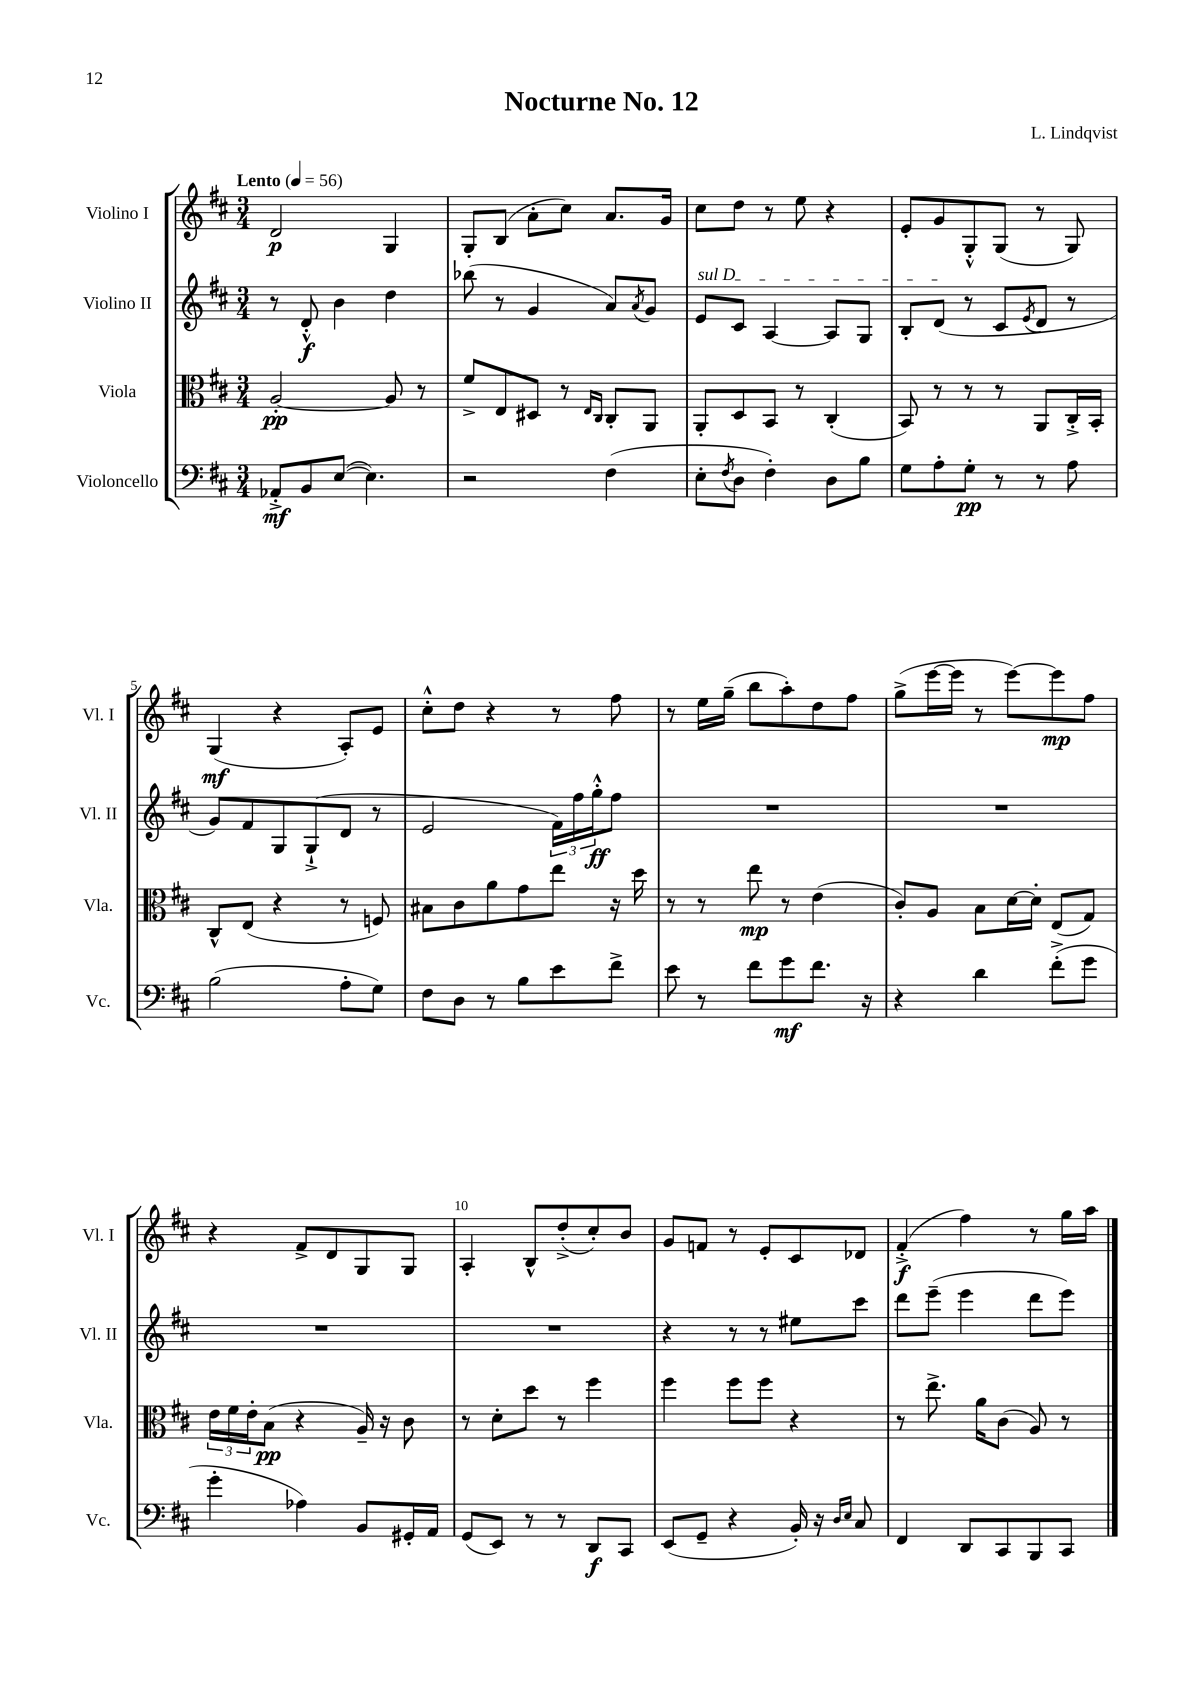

**kern	**dynam	**kern	**dynam	**kern	**dynam	**kern	**dynam
*part4	*part4	*part3	*part3	*part2	*part2	*part1	*part1
*staff4	*staff4	*staff3	*staff3	*staff2	*staff2	*staff1	*staff1
*I"Violoncello	*	*I"Viola	*	*I"Violino II	*	*I"Violino I	*
*I'Vc.	*	*I'Vla.	*	*I'Vl. II	*	*I'Vl. I	*
*clefF4	*	*clefC3	*	*clefG2	*	*clefG2	*
*k[f#c#]	*	*k[f#c#]	*	*k[f#c#]	*	*k[f#c#]	*
*M3/4	*	*M3/4	*	*M3/4	*	*M3/4	*
*MM56	*	*MM56	*	*MM56	*	*MM56	*
=1	=1	=1	=1	=1	=1	=1	=1
!	!	!	!	!	!	!LO:TX:a:B:t=Lento	!
8AA-X'^/L	mf	[2A'/	pp	8r	.	2d/	p
8BB/	.	.	.	8d'^^/	f	.	.
([8E/J	.	.	.	4b\	.	.	.
4.E\])	.	.	.	.	.	.	.
.	.	8A/]	.	4dd\	.	4G/	.
.	.	8r	.	.	.	.	.
=2	=2	=2	=2	=2	=2	=2	=2
2r	.	8f#^/L	.	(8bb-X\	.	8G'/L	.
.	.	8E/	.	8r	.	(8B/J	.
.	.	8D#X/J	.	4g/	.	8a'\L	.
.	.	8r	.	.	.	8cc#\J)	.
.	.	16qqE/LL	.	.	.	.	.
.	.	16qqC#/JJ	.	.	.	.	.
(4F#\	.	8C#'/L	.	8a/L)	.	8.a/L	.
.	.	.	.	8qa/	.	.	.
.	.	8AA/J	.	8g/J	.	.	.
.	.	.	.	.	.	16g/Jk	.
=3	=3	=3	=3	=3	=3	=3	=3
!	!	!	!	!LO:TX:a:i:t=sul D	!	!	!
8E'\L	.	8AA'/L	.	8e/L	.	8cc#\L	.
8qF#/	.	.	.	.	.	.	.
8D\J	.	8D/	.	8c#/J	.	8dd\J	.
4F#'\)	.	8BB/J	.	[4A/	.	8r	.
.	.	8r	.	.	.	8ee\	.
8D\L	.	(4C#'/	.	8A/L]	.	4r	.
8B\J	.	.	.	8G/J	.	.	.
=4	=4	=4	=4	=4	=4	=4	=4
8G\L	.	8BB/)	.	8B'/L	.	8e'/L	.
8A'\	.	8r	.	(8d/J	.	8g/	.
8G'\J	pp	8r	.	8r	.	8G'^^/	.
8r	.	8r	.	8c#/L	.	(8G/J	.
.	.	.	.	8qe/	.	.	.
8r	.	8AA/L	.	8d/J	.	8r	.
8A\	.	16C#'^/L	.	8r	.	8G/)	.
.	.	16BB'/JJ	.	.	.	.	.
!!LO:LB:g=z
=5	=5	=5	=5	=5	=5	=5	=5
(2B\	.	8C#^^/L	.	8g/L)	.	(4G/	mf
.	.	(8E/J	.	8f#/	.	.	.
.	.	4r	.	8G/	.	4r	.
.	.	.	.	(8G`^/	.	.	.
8A'\L	.	8r	.	8d/J	.	8A'/L)	.
8G\J)	.	8Fn/)	.	8r	.	8e/J	.
=6	=6	=6	=6	=6	=6	=6	=6
8F#\L	.	8B#X\L	.	2e/	.	8cc#'^^\L	.
8D\J	.	8c#\	.	.	.	8dd\J	.
8r	.	8a\	.	.	.	4r	.
8B\L	.	8g\	.	.	.	.	.
8e\	.	8ee\J	.	24f#\LL)	.	8r	.
.	.	.	.	24ff#\	.	.	.
.	.	.	.	24gg'^^\J	ff	.	.
8f#^\J	.	16r	.	8ff#\J	.	8ff#\	.
.	.	16dd\	.	.	.	.	.
=7	=7	=7	=7	=7	=7	=7	=7
8e\	.	8r	.	2.r	.	8r	.
8r	.	8r	.	.	.	16ee\LL	.
.	.	.	.	.	.	(16gg~\JJ	.
8f#\L	.	8ee\	mp	.	.	8bb\L	.
8g\	mf	8r	.	.	.	8aa'\)	.
8.f#\J	.	(4e\	.	.	.	8dd\	.
.	.	.	.	.	.	8ff#\J	.
16r	.	.	.	.	.	.	.
=8	=8	=8	=8	=8	=8	=8	=8
4r	.	8c#'/L)	.	2.r	.	(8gg^\L	.
.	.	8A/J	.	.	.	[16eee\L	.
.	.	.	.	.	.	16eee\JJ]	.
4d\	.	8B\L	.	.	.	8r	.
.	.	[16d\L	.	.	.	[8eee\L)	.
.	.	16d'\JJ]	.	.	.	.	.
(8f#'^\L	.	(8E/L	.	.	.	8eee\]	mp
8g\J	.	8G/J)	.	.	.	8ff#\J	.
!!LO:LB:g=z
=9	=9	=9	=9	=9	=9	=9	=9
4g'\	.	24e\LL	.	2.r	.	4r	.
.	.	24f#\	.	.	.	.	.
.	.	24e'\J	.	.	.	.	.
.	.	(8B\J	pp	.	.	.	.
4A-X\)	.	4r	.	.	.	8f#^/L	.
.	.	.	.	.	.	8d/	.
8BB/L	.	16A~/)	.	.	.	8G/	.
.	.	16r	.	.	.	.	.
16GG#X'/L	.	8c#\	.	.	.	8G/J	.
16AA/JJ	.	.	.	.	.	.	.
=10	=10	=10	=10	=10	=10	=10	=10
(8GG/L	.	8r	.	2.r	.	4A'/	.
8EE/J)	.	8d'\L	.	.	.	.	.
8r	.	8dd\J	.	.	.	8B^^/L	.
8r	.	8r	.	.	.	(8dd'^/	.
8DD/L	f	4ff#\	.	.	.	8cc#'/)	.
8CC#/J	.	.	.	.	.	8b/J	.
=11	=11	=11	=11	=11	=11	=11	=11
(8EE/L	.	4ff#\	.	4r	.	8g/L	.
8GG~/J	.	.	.	.	.	8fn/J	.
4r	.	8ff#\L	.	8r	.	8r	.
.	.	8ff#\J	.	8r	.	8e'/L	.
16BB'/)	.	4r	.	8ee#X\L	.	8c#/	.
16r	.	.	.	.	.	.	.
16qqD/LL	.	.	.	.	.	.	.
16qqE/JJ	.	.	.	.	.	.	.
8C#/	.	.	.	8ccc#\J	.	8d-X/J	.
=12	=12	=12	=12	=12	=12	=12	=12
4FF#/	.	8r	.	8ddd\L	.	(4f#'^/	f
.	.	8.ee^\	.	(8eee~\J	.	.	.
8DD/L	.	.	.	4eee\	.	4ff#\)	.
.	.	16a\KL	.	.	.	.	.
8CC#/	.	(8c#\J	.	.	.	.	.
8BBB/	.	8A/)	.	8ddd\L	.	8r	.
8CC#/J	.	8r	.	8eee\J)	.	16gg\LL	.
.	.	.	.	.	.	16aa\JJ	.
==	==	==	==	==	==	==	==
*-	*-	*-	*-	*-	*-	*-	*-
